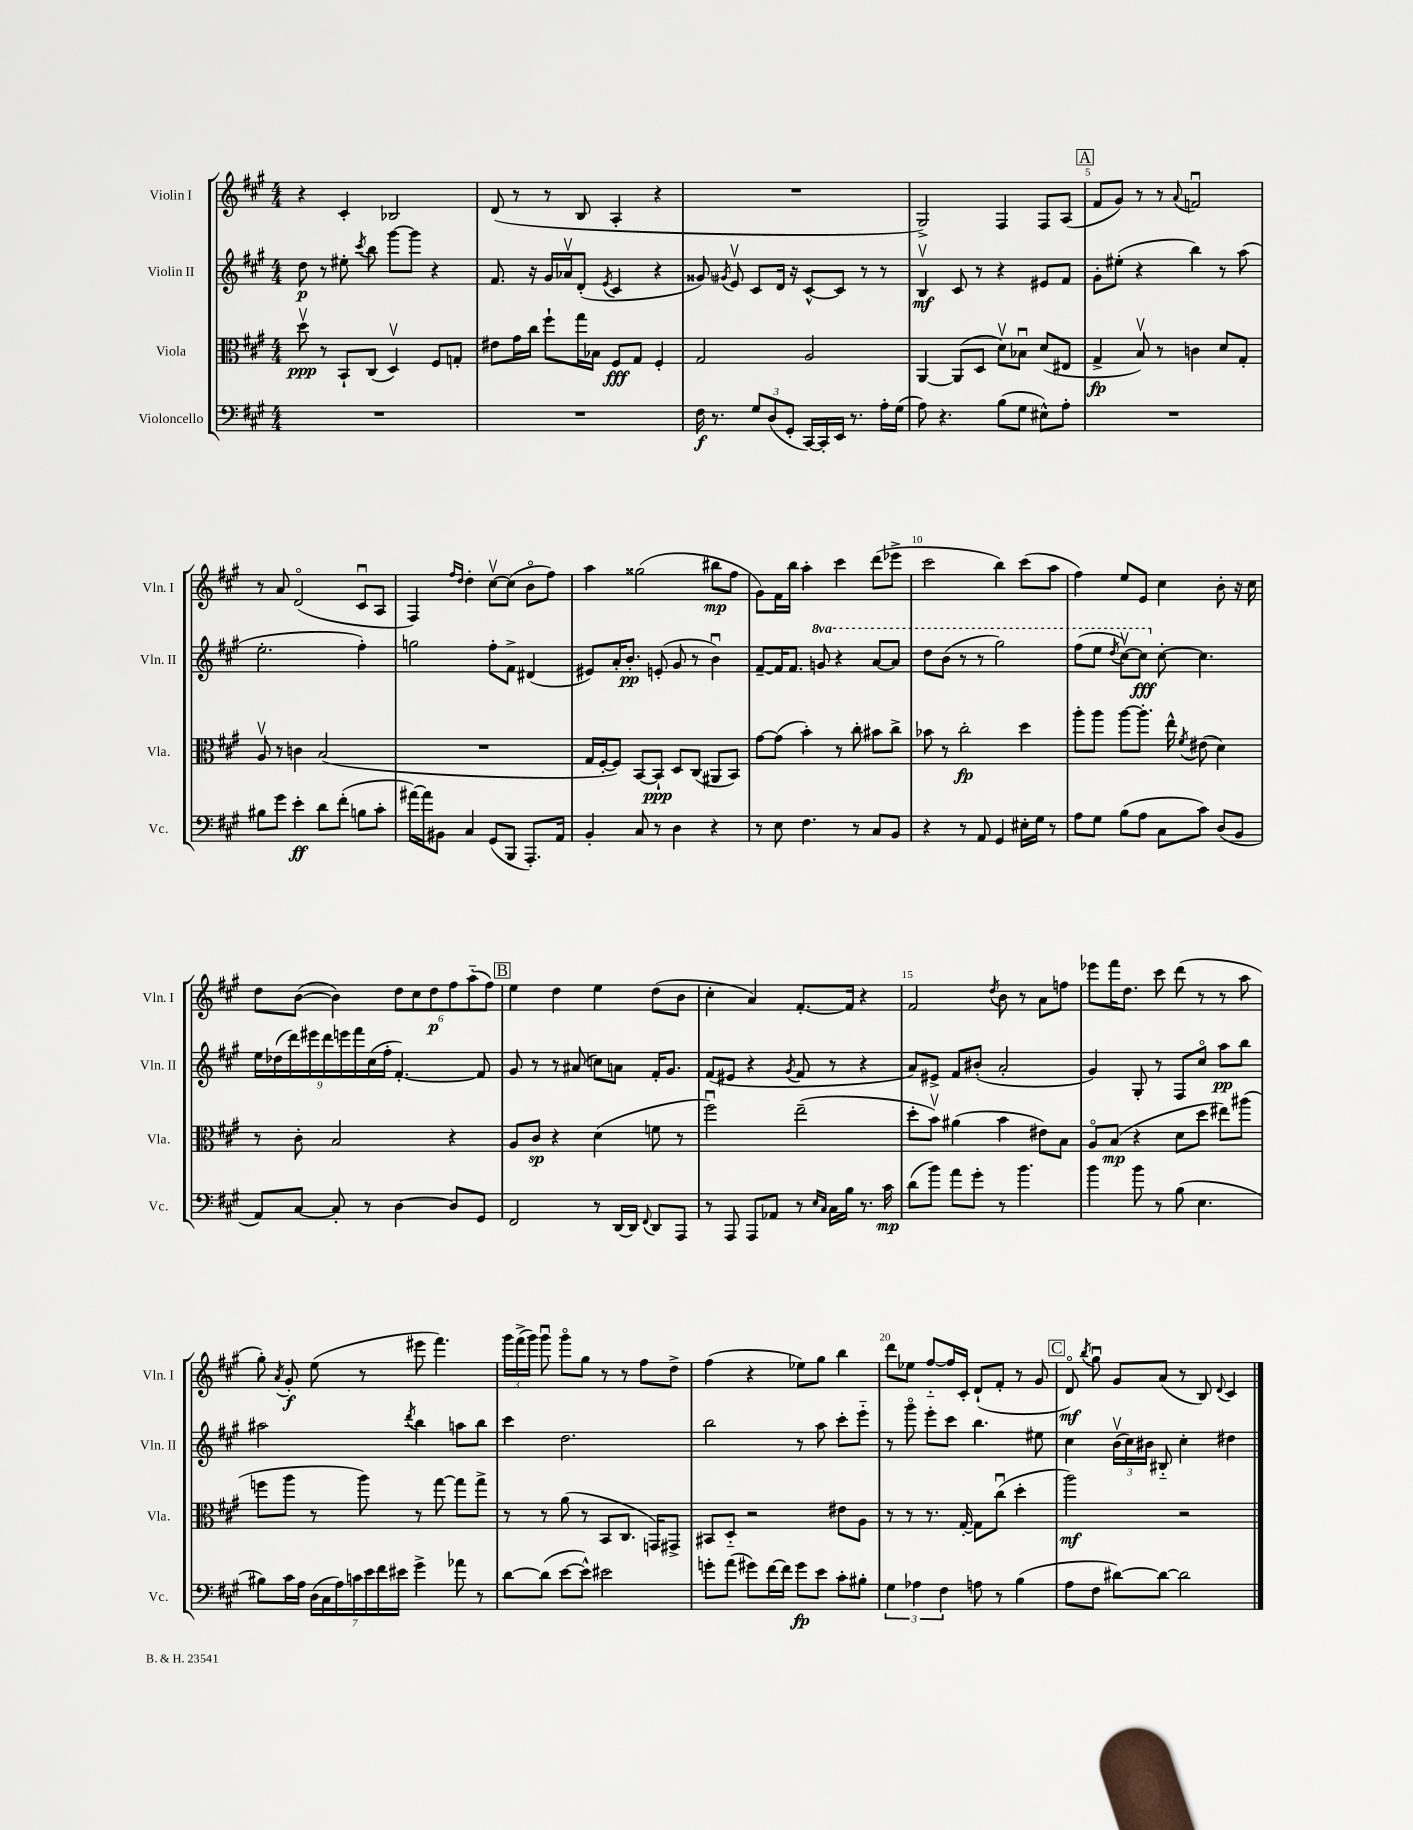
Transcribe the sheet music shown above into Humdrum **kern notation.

**kern	**kern	**kern	**kern
*staff4	*staff3	*staff2	*staff1
*clefF4	*clefC3	*clefG2	*clefG2
*k[f#c#g#]	*k[f#c#g#]	*k[f#c#g#]	*k[f#c#g#]
*M4/4	*M4/4	*M4/4	*M4/4
1r	8ddv	8dd	4r
.	8r	8r	.
.	8BB`	8ee#'	4c#'
.	.	8qccc#	.
.	(8C#	8bb	.
.	4Dv)	[8ggg#	2B-
.	.	8ggg#]	.
.	8F#	4r	.
.	8G'	.	.
=	=	=	=
1r	8e#	8.f#	(8d
.	16g#	.	8r
.	16cc#	16r	.
.	8ff#`	16g#	8r
.	.	16a-v	.
.	16gg#	(8d'	8B
.	16B-	.	.
.	.	8qe	.
.	8F#	4c#	4A'
.	8G#	.	.
.	4F#'	4r	4r
=	=	=	=
16F#	2G#	8g##)	1r
8.r	.	.	.
.	.	8qg#	.
.	.	8ev	.
12G#	.	8c#	.
(12D	.	.	.
.	.	16d	.
12GG#'	.	.	.
.	.	16r	.
[16CC#)	2A	[8c#^^	.
16CC#']	.	.	.
16EE	.	8c#]	.
8.r	.	.	.
.	.	8r	.
16A'	.	8r	.
(16G#	.	.	.
=	=	=	=
8A)	[4AA	4Bv	2G#^)
4.r	.	.	.
.	(8AA]	8c#	.
.	8D	8r	.
(8B	8dv)	4r	4F#
8G#	8B-u	.	.
8E#^^)	(8d	8e#	8F#
8A'	8E#	8f#	(8A
=	=	=	=
1r	4G#^	8g#'	8f#
.	.	(8ee#'	8g#)
.	8Bv)	4r	8r
.	8r	.	8r
.	.	.	8qqa
.	4c	4bb)	2fu
.	8d	8r	.
.	8G#'	(8aa	.
=	=	=	=
8B#	8Av	2.ee'	8r
8g#	8r	.	8a
4e'	4c	.	(2do
8d	(2B	.	.
(8f#'	.	.	.
8B	.	4ff#')	8c#u
8c#'	.	.	8A
=	=	=	=
[16a#)	1r	2gg	4F#)
16a#]	.	.	.
8BB#	.	.	.
.	.	.	16qqff#
.	.	.	16qqdd
4C#	.	.	4dd'
(8GG#	.	8ff#'	[8cc#v
8BBB	.	8f#^	(8cc#]
8.AAA')	.	(4d#	8bo
.	.	.	8ff#)
16AA	.	.	.
=	=	=	=
4BB'	16G#	8e#)	4aa
.	[16F#'	.	.
.	8F#])	16a'	.
.	.	8.b'	.
8C#	[8BB	.	(2gg##
8r	8BB`]	(8e'	.
4D	8D	8g#	.
.	(8C#	8r	.
4r	8AA#	4bu)	8bb#
.	8BB)	.	8ff#
=	=	=	=
8r	[8g#	[8f#~	8g#)
8E	(8g#]	16f#]	16f#
.	.	8.f#	16bb
4.F#	4b')	.	4aa'
.	.	8gg	.
.	8r	4r	4ccc#
8r	8cc#'	.	.
8C#	8b#	[8aa	(8ddd
8BB	8cc#^	8aa]	8eee-^
=	=	=	=
4r	8b-	8ddd	2ccc#
.	8r	(8bb	.
8r	2cc#'	8r	.
8AA	.	8r	.
4GG#	.	2ggg#)	4bb)
16E#'	4dd	.	(8ccc#
16G#	.	.	.
8r	.	.	8aa
=	=	=	=
8A	8aa'	(8fff#	4ff#)
8G#	8aa	8eee	.
.	.	8qddd	.
(8B	[8aa	[8ccc#v)	8ee
8A	8.aa']	8ccc#]	8e
8C#	.	[8cc#'	4cc#
.	16ee^^	.	.
.	8qf#	.	.
8c#)	(8e#	4.cc#]	.
(8D	4d)	.	8b'
8BB	.	.	16r
.	.	.	16cc#
=	=	=	=
8AA)	8r	18ee	8dd
.	.	(18dd-	.
.	.	18ddd)	.
[8C#	8c#'	.	([8b
.	.	18eee#	.
.	.	18ddd	.
8C#']	2B	.	4b])
.	.	18eee	.
.	.	18fff#	.
8r	.	.	.
.	.	(18cc#	.
.	.	18ff#'	.
[4D	.	[4.f#')	12dd
.	.	.	12cc#
.	.	.	12dd
8D]	4r	.	12ff#
.	.	.	(12aa'~
8GG#	.	8f#]	.
.	.	.	12ff#)
=	=	=	=
2FF#	8A	8g#	4ee
.	8c#	8r	.
.	4r	8r	4dd
.	.	(8a#	.
8r	(4d	8cc)	4ee
[16DD	.	8a	.
16DD]	.	.	.
8qqFF#	.	.	.
8DD	8f	16f#'	(8dd
.	.	8.g#	.
8AAA	8r	.	8b
=	=	=	=
8r	2ff#u)	(8f#	4cc#'
8AAA	.	8e#	.
8AAA	.	4r	4a)
8AA-	.	.	.
.	.	8qg#	.
8r	(2ee~	8f#	[8.f#'
16qqE	.	.	.
16qqC#	.	.	.
16C#	.	8r	.
16B	.	.	16f#]
8.r	.	4r	4r
16c#	.	.	.
=	=	=	=
(8d	8dd'	8a)	2f#
8b)	8bv)	8e#^	.
8a	(4a#	8f#	.
8g#'	.	(8b#'	.
.	.	.	8qdd
8r	4b	2a'	8b
4.b	.	.	8r
.	8e#)	.	8a
.	8B	.	8ff
=	=	=	=
4b	8Ao	4g#)	8eee-
.	(8B	.	16fff#
.	.	.	8.dd
8b	4r	8G#'	.
8r	.	8r	8ccc#
(8B	8d	8F#	(8ddd
4.E	8dd	8cc#o	8r
.	8ee#)	8aa	8r
.	(8aa#	8bb	8aa
=	=	=	=
8B#)	8ff	2aa#	8gg#')
.	.	.	8qa
16c#	8aa	.	8g#'
16A	.	.	.
(28D	8r	.	(8ee
28C#	.	.	.
28A)	.	.	.
28c	.	.	.
.	8aa)	.	8r
28e	.	.	.
28f#	.	.	.
28e#	.	.	.
.	.	8qddd	.
4g#^	8r	4bb	8eee#
.	[8gg#	.	4.fff#)
8a-	8gg#]	8aa	.
8r	8gg#^	8bb	.
=	=	=	=
[8d	8r	4ccc#	24ggg#
.	.	.	(24fff#^
.	.	.	24ggg#)
(8d]	8r	.	8ggg#u
[8e	(8a	2.dd	8ggg#o
8e^^])	8r	.	8gg#
2e#	8BB	.	8r
.	8.C#	.	8r
.	.	.	8ff#
.	16GG)	.	.
.	8GG#^	.	8dd^
=	=	=	=
8g'	8BB#	2bb	(4ff#
(8a	8D'~	.	.
8g#)	2r	.	4r
[16f#	.	.	.
16f#]	.	.	.
8g#	.	8r	8ee-)
8e	.	8aa	8gg#
8c#'	8e#	8ccc#'	4bb
8B#'	8A	8eee'~	.
=	=	=	=
6G#	8r	8r	8ddd
.	8r	8ggg#o	8ee-
6A-	.	.	.
.	8.r	8eee'	[8ff#'~
6F#	.	.	.
.	.	8ccc#	16ff#]
.	[16G#'	.	16c#'
8A	8G#]	4.bb	(8d`
8r	(8cc#u	.	8f#'
(4B	4dd'	.	8r
.	.	8ee#	8g#
=	=	=	=
8A	2aa)	4cc#	8do)
.	.	.	8qbb
8F#	.	.	8gg#u
[8d#)	.	(24bv	8g#
.	.	24cc#)	.
.	.	24b#	.
8d#_	.	8B#'~	(8a
2d#]	2r	4cc#'	8r
.	.	.	8B)
.	.	.	8qqd
.	.	4dd#	4c#
==	==	==	==
*-	*-	*-	*-
